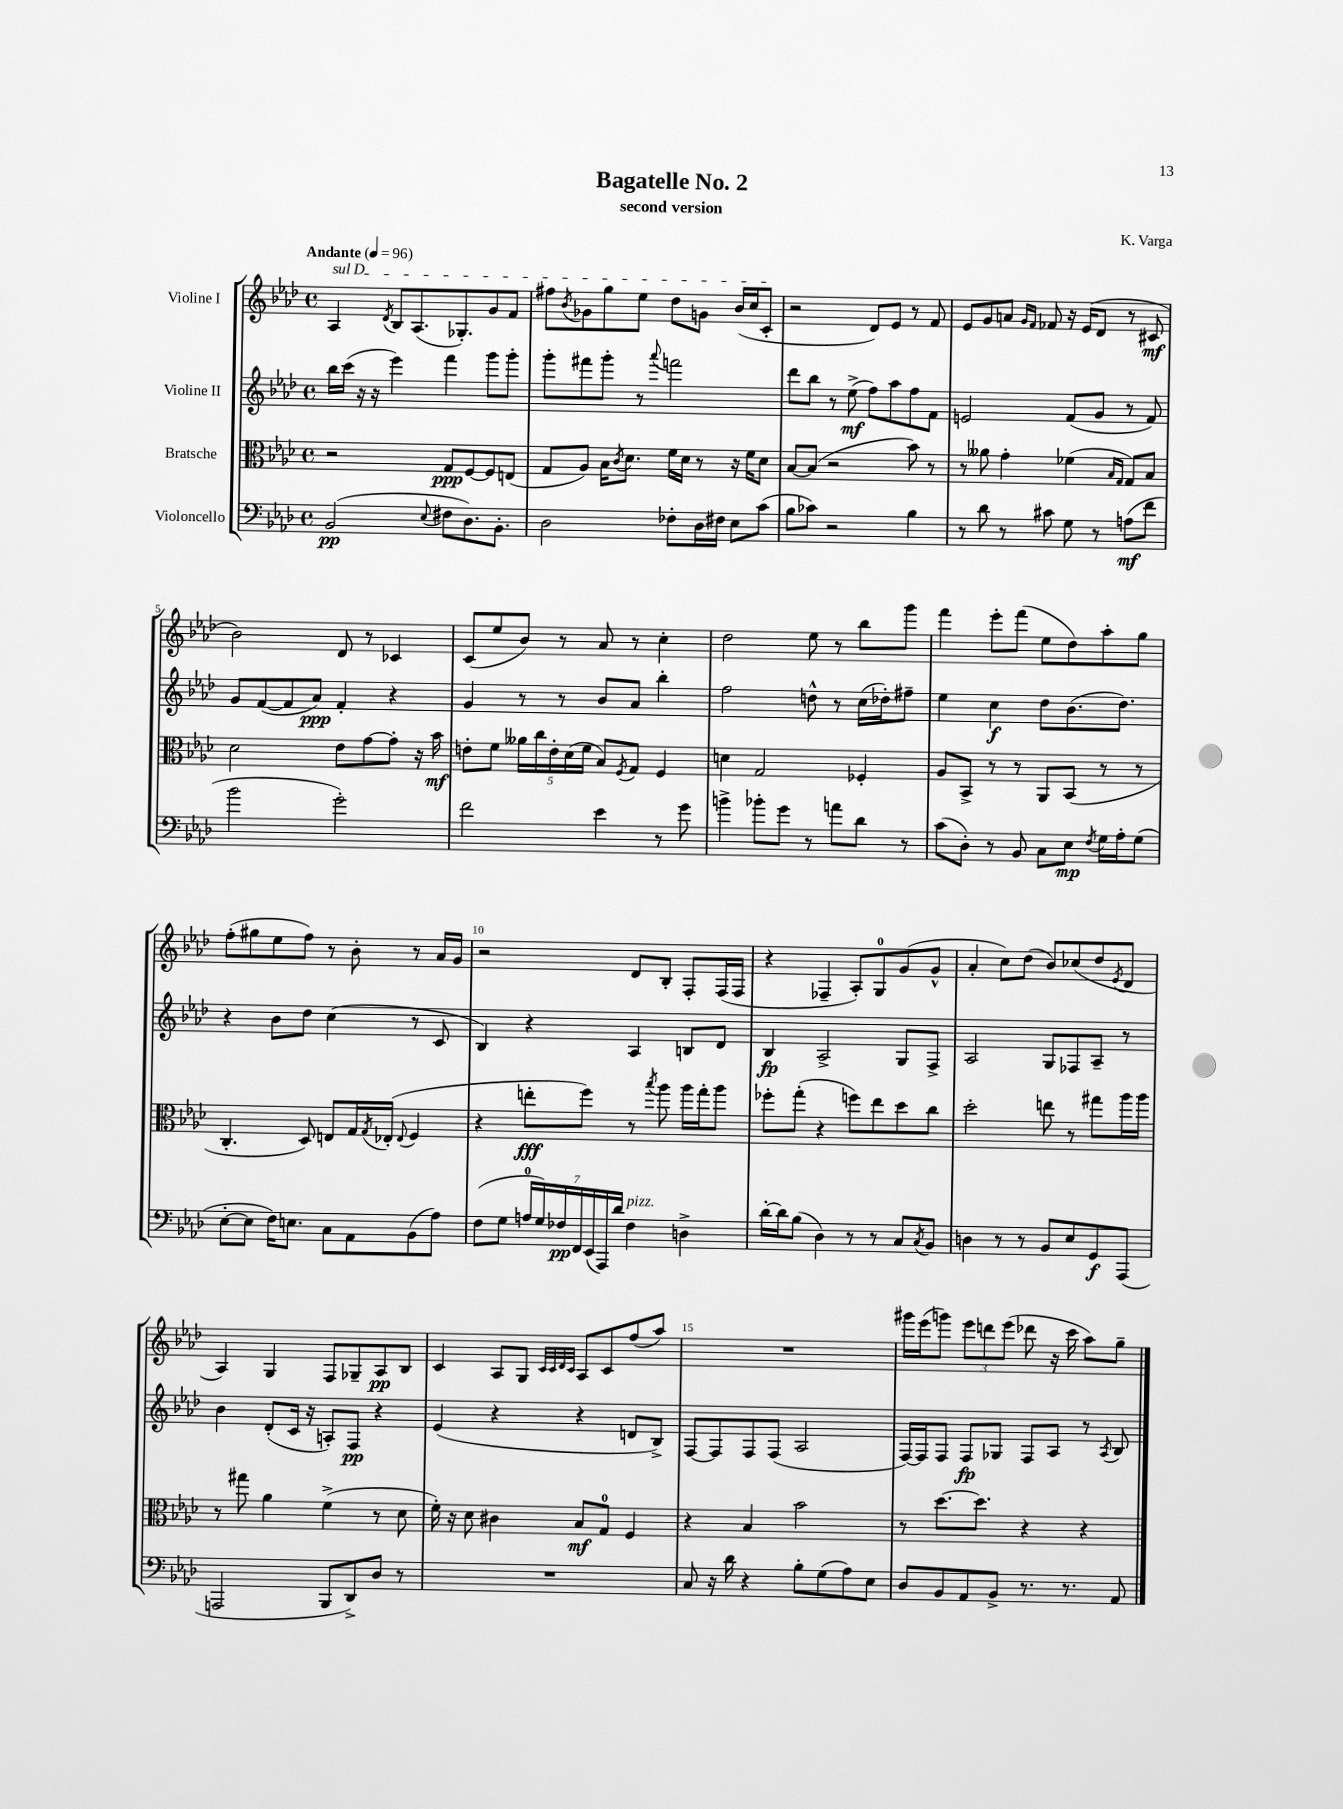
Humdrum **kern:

**kern	**kern	**kern	**kern
*staff4	*staff3	*staff2	*staff1
*clefF4	*clefC3	*clefG2	*clefG2
*k[b-e-a-d-]	*k[b-e-a-d-]	*k[b-e-a-d-]	*k[b-e-a-d-]
*M4/4	*M4/4	*M4/4	*M4/4
*met(c)	*met(c)	*met(c)	*met(c)
*MM96	*MM96	*MM96	*MM96
(2BB-/	2r	16bb-\LL	4A-/
.	.	(16ccc\JJ	.
.	.	16r	.
.	.	16r	.
.	.	.	8qd-/
.	.	4eee-\)	8B-/L
.	.	.	(8.A-/
8qqE-/	.	.	.
8F#\L	8G/L	4fff\	.
.	.	.	8.G-'/)
8.D-\)	[8F/	.	.
.	8F/]	8ggg\L	8g/
8.BB-'\J	.	.	.
.	(8E/J	8ggg'\J	8f/J
=	=	=	=
2D-\	8G/L	8ggg'\L	8ff#\L
.	.	.	8qb-/
.	8A-/J)	8fff#\	8g-\
.	16B-\LK	8ggg'\J	8gg\
.	8qc/	.	.
.	8.d-\J	.	.
.	.	8r	8ee-\J
.	.	8qqaaa-/	.
8F-'\L	16f\LL	2fff\	8dd-\L
.	16d-\JJ	.	.
16D-\L	8r	.	8g\J
16F#\JJ	.	.	.
8E-\L	16r	.	(16b-/LL
.	16f\LK	.	16cc/J
(8c\J	8d-\J	.	8c'/J
=	=	=	=
8B-\L	[8B-/L	8ddd-\L	2r
8c-\J)	(8B-/]J	8bb-\J	.
2r	2r	8r	.
.	.	(8ee-^\	.
.	.	8ff\L)	8d-/L)
.	.	8aa-\	8e-/J
4B-\	8b-\)	8ff\	8r
.	8r	8f\J	8f/
=	=	=	=
8r	8r	2e/	8e-/L
8d-\	8a--\	.	8g/
8r	4g'\	.	8a/J
.	.	.	16qqg/LL
.	.	.	16qqf/JJ
8c#\	.	.	8f-/
8G\	(4f-\	(8f/L	16r
.	.	.	(16e-/LK
8r	.	8g/J	8d-/J
.	16qqB-/LL	.	.
.	16qqG/JJ	.	.
(8A\L	8G/L)	8r	8r
8f\J	8B-/J	8f/)	8c#/
=	=	=	=
2b-\	2d-\	8g/L	2b-\)
.	.	([8f/	.
.	.	8f/]	.
.	.	8a-/J)	.
2g'\)	8e-\L	4f'/	8d-/
.	[8g\	.	8r
.	8g'\]J	4r	4c-/
.	16r	.	.
.	16b-\	.	.
=	=	=	=
2f\	8e'\L	4g/	(8c/L
.	8f\J	.	8ee-/
.	20a--\LL	8r	8b-/J)
.	20cc\	.	.
.	20e'\	.	.
.	.	8r	8r
.	(20d-\	.	.
.	20f\JJ	.	.
4e-\	8B-/L)	8b-/L	8a-/
.	8qF/	.	.
.	8G/J	8a-/J	8r
8r	4F/	4bb-'\	4cc'\
8g\	.	.	.
=	=	=	=
4b^\	4d\	2ff\	2dd-\
8b-'\L	2G/	.	.
8g\J	.	.	.
8r	.	8dd^^\	8ee-\
8a\L	.	8r	8r
8d-\J	4F-'/	(16cc\LL	8bb-\L
.	.	16dd-'\J)	.
8r	.	8ff#~\J	8ggg\J
=	=	=	=
(8c\L	8A-/L	4ee-\	4fff\
8D-'\J)	8BB-^/J	.	.
8r	8r	4cc\	8eee-'\L
8BB-/	8r	.	(8fff\J
8C\L	8AA-/L	8dd-\L	8ee-\L
8E-\J	(8BB-/J	(8.b-\	8dd-\)
8qF/	.	.	.
16G\LL	8r	.	8aa-'\
16A-'\J	.	8.dd-\J)	.
(8G\J	8r	.	8gg\J
=	=	=	=
[8E-'\L	4.C'/	4r	(8ff'\L
8E-\]J	.	.	8gg#\
16F\LK)	.	8b-\L	8ee-\
8.E\J	.	.	.
.	8D-/)	8dd-\J	8ff\J)
8C\L	8E/L	(4cc\	8r
8AA-\	16G/L	.	8b-'\
.	8qG/	.	.
.	(16E-'/JJ	.	.
.	8qqE-/	.	.
(8BB-\	4F/	8r	8r
8A-\J)	.	8c/	16a-/LL
.	.	.	16g/JJ
=	=	=	=
(8F\L	4r	4B-/)	2r
8G\J	.	.	.
28A/LL	8ee'\L	4r	.
28G/)	.	.	.
28F-/	.	.	.
28FF/	.	.	.
.	8ff\J)	.	.
(28EE-/	.	.	.
28AAA-/)	.	.	.
28d-/JJ	.	.	.
4F-\	8r	4A-/	8d-/L
.	8qbb-/	.	.
.	8aa-\	.	8B-'/J
4D^\	16aa-\LL	8B/L	8F'/L
.	16gg'\J	.	.
.	8aa-\J	8d-/J	(16F/L
.	.	.	16F/JJ
=	=	=	=
[16d-'\LL	8ff-'\L	4B-/	4r
16d-\]J	.	.	.
(8B-\J	(8gg'\J	.	.
4D-\)	4r	2A-^/	4F-~/
8r	8ff\L)	.	8A-'/L)
8r	8ee-\	.	8G/
8C/L	8dd-\	8G/L	(8g/
8qC/	.	.	.
8BB-/J	8cc\J	8F^/J	8g^^/J
=	=	=	=
4D\	2dd-'\	2A-/	4a-'/
8r	.	.	8cc\L)
8r	.	.	(8dd-\J
8BB-/L	8ee\	8G/L	8b-/L)
8E-/	8r	8F-/	(8cc-/
8GG/	8gg#\L	8A-~/J	8dd-/
.	.	.	8qe-/
(8AAA-/J	16aa-\L	8r	8d-/J
.	16aa-\JJ	.	.
=	=	=	=
2AAA/	8r	4b-\	4A-/)
.	8gg#\	.	.
.	4a-\	(8d-'/L	4G/
.	.	16c/Jk	.
.	.	16r	.
8BBB-/L	(4f^\	8A'/L)	8F/L
8DD-^/)	.	8F/J	8G-~/
8D-/J	8r	4r	8A-/
8r	8d-\	.	8B-/J
=	=	=	=
1r	16f'\)	(4e-/	4c/
.	16r	.	.
.	8d-\	.	.
.	4c#\	4r	8A-/L
.	.	.	8G/J
.	.	.	32qqc/LLL
.	.	.	32qqc/
.	.	.	32qqd-/
.	.	.	32qqc/JJJ
.	8B-/L	4r	8A-/L
.	8G/J	.	8c/
.	4F/	8d/L	(8ff/
.	.	8B-^/J)	8aa-/J)
=	=	=	=
8C/	4r	[8F/L	1r
16r	.	8F/]	.
16d-\	.	.	.
4r	4B-/	8F/	.
.	.	(8F/J	.
8B-'\L	2b-\	2A-/	.
(8G\	.	.	.
8A-\)	.	.	.
8E-\J	.	.	.
=	=	=	=
8D-/L	8r	[16F/LL)	16ggg#\LL
.	.	16F/]J	(16eee-\J
8BB-/	[8.dd-\L	8F/J	8ggg\J)
8AA-/	.	8F/L	12eee-\L
.	8.dd-\]J	.	.
.	.	.	12ddd\
8BB-^/J	.	8G-/J	.
.	.	.	(12eee-\J
8.r	4r	8F/L	8ddd-\
.	.	8A-/J	16r
8.r	.	.	16ccc\
.	4r	8r	8aa-\L)
.	.	8qA-/	.
8AA-/	.	8B-/	8gg~\J
==	==	==	==
*-	*-	*-	*-
